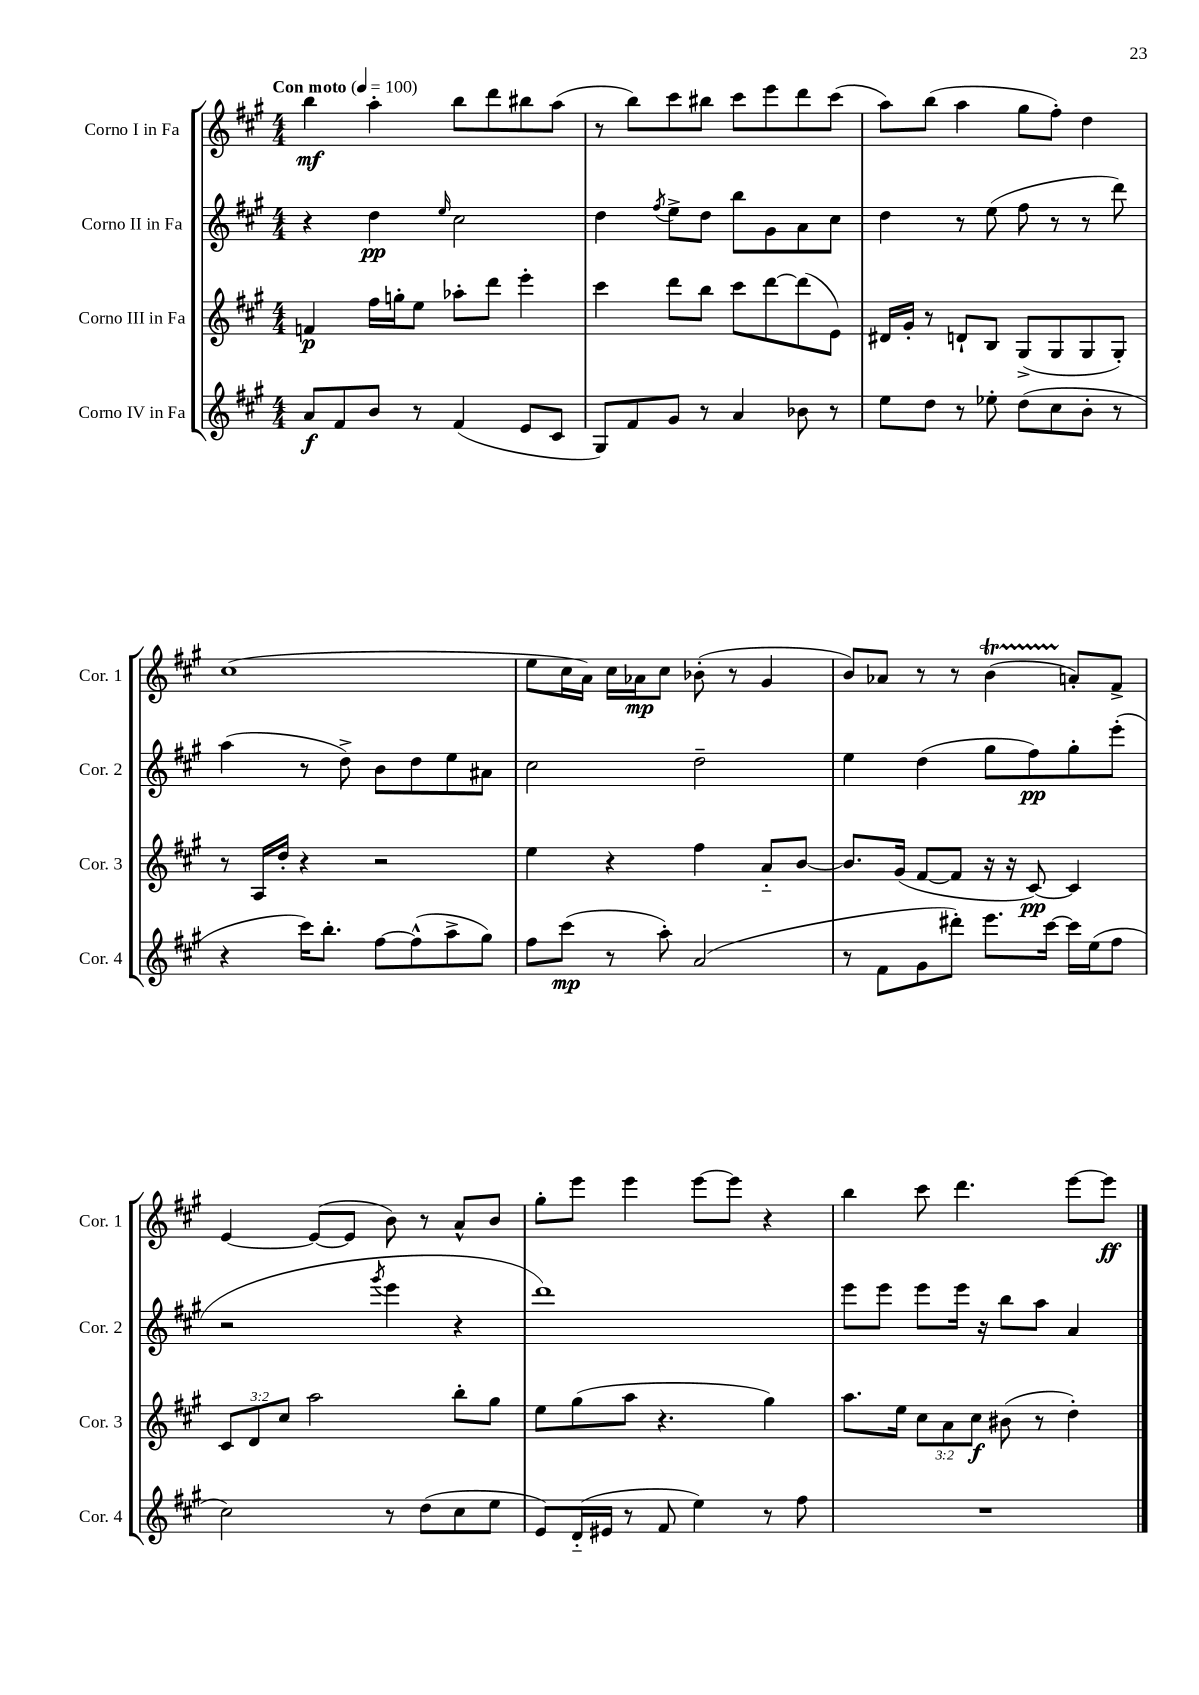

**kern	**kern	**kern	**kern
*staff4	*staff3	*staff2	*staff1
*clefG2	*clefG2	*clefG2	*clefG2
*k[f#c#g#]	*k[f#c#g#]	*k[f#c#g#]	*k[f#c#g#]
*M4/4	*M4/4	*M4/4	*M4/4
*MM100	*MM100	*MM100	*MM100
8a/L	4f/	4r	4bb\
8f#/	.	.	.
8b/J	16ff#\LL	4dd\	4aa'\
.	16gg'\J	.	.
8r	8ee\J	.	.
.	.	16qqee/	.
(4f#/	8aa-'\L	2cc#\	8bb\L
.	8ddd\J	.	8ddd\
8e/L	4eee'\	.	8bb#\
8c#/J	.	.	(8aa\J
=	=	=	=
8G#/L)	4ccc#\	4dd\	8r
8f#/	.	.	8bb\L)
.	.	8qff#/	.
8g#/J	8ddd\L	8ee^\L	8ccc#\
8r	8bb\J	8dd\J	8bb#\J
4a/	8ccc#\L	8bb\L	8ccc#\L
.	[8ddd\	8g#\	8eee\
8b-\	(8ddd\]	8a\	8ddd\
8r	8e\J)	8cc#\J	(8ccc#\J
=	=	=	=
8ee\L	16d#/LL	4dd\	8aa\L)
.	16g#'/JJ	.	.
8dd\J	8r	.	(8bb\J
8r	8d`/L	8r	4aa\
8ee-'\	8B/J	(8ee\	.
(8dd\L	(8G#^/L	8ff#\	8gg#\L
8cc#\	8G#/	8r	8ff#'\J)
8b'\J	8G#/	8r	4dd\
8r	8G#'/J)	8ddd\)	.
=	=	=	=
4r	8r	(4aa\	(1cc#
.	16A/LL	.	.
.	16dd'/JJ	.	.
16ccc#\LK)	4r	8r	.
8.bb'\J	.	.	.
.	.	8dd^\)	.
[8ff#\L	2r	8b\L	.
(8ff#^^\]	.	8dd\	.
8aa^\	.	8ee\	.
8gg#\J)	.	8a#\J	.
=	=	=	=
8ff#\L	4ee\	2cc#\	8ee\L
(8ccc#\J	.	.	16cc#\L
.	.	.	16a\JJ)
8r	4r	.	16cc#\LL
.	.	.	16a-\J
8aa'\)	.	.	8cc#\J
(2a/	4ff#\	2dd~\	(8b-'\
.	.	.	8r
.	8a'~/L	.	4g#/
.	[8b/J	.	.
=	=	=	=
8r	8.b/]L	4ee\	8b/L)
8f#\L	.	.	8a-/J
.	(16g#/Jk	.	.
8g#\	[8f#/L	(4dd\	8r
8ddd#'\J)	8f#/]J	.	8r
8.eee\L	16r	8gg#\L	(4b\
.	16r	.	.
.	[8c#/)	8ff#\)	.
[16ccc#\Jk	.	.	.
16ccc#\]LL	4c#/]	8gg#'\	8a'/L)
(16ee\J	.	.	.
8ff#\J	.	(8eee'\J	8f#^/J
=	=	=	=
2cc#\)	12c#/L	2r	[4e/
.	12d/	.	.
.	12cc#/J	.	.
.	2aa\	.	(8e/_L
.	.	.	8e/]J
.	.	8qggg#/	.
8r	.	4eee\	8b\)
(8dd\L	.	.	8r
8cc#\	8bb'\L	4r	8a^^/L
8ee\J	8gg#\J	.	8b/J
=	=	=	=
8e/L)	8ee\L	1ddd)	8gg#'\L
(16d'~/L	(8gg#\	.	8eee\J
16e#/JJ	.	.	.
8r	8aa\J	.	4eee\
8f#/	4.r	.	.
4ee\)	.	.	[8eee\L
.	.	.	8eee\]J
8r	4gg#\)	.	4r
8ff#\	.	.	.
=	=	=	=
1r	8.aa\L	8eee\L	4bb\
.	.	8eee\J	.
.	16ee\Jk	.	.
.	12cc#\L	8eee\L	8ccc#\
.	12a\	.	.
.	.	16eee\Jk	4.ddd\
.	12cc#\J	.	.
.	.	16r	.
.	(8b#\	8bb\L	.
.	8r	8aa\J	.
.	4dd'\)	4a/	[8eee\L
.	.	.	8eee\]J
==	==	==	==
*-	*-	*-	*-
